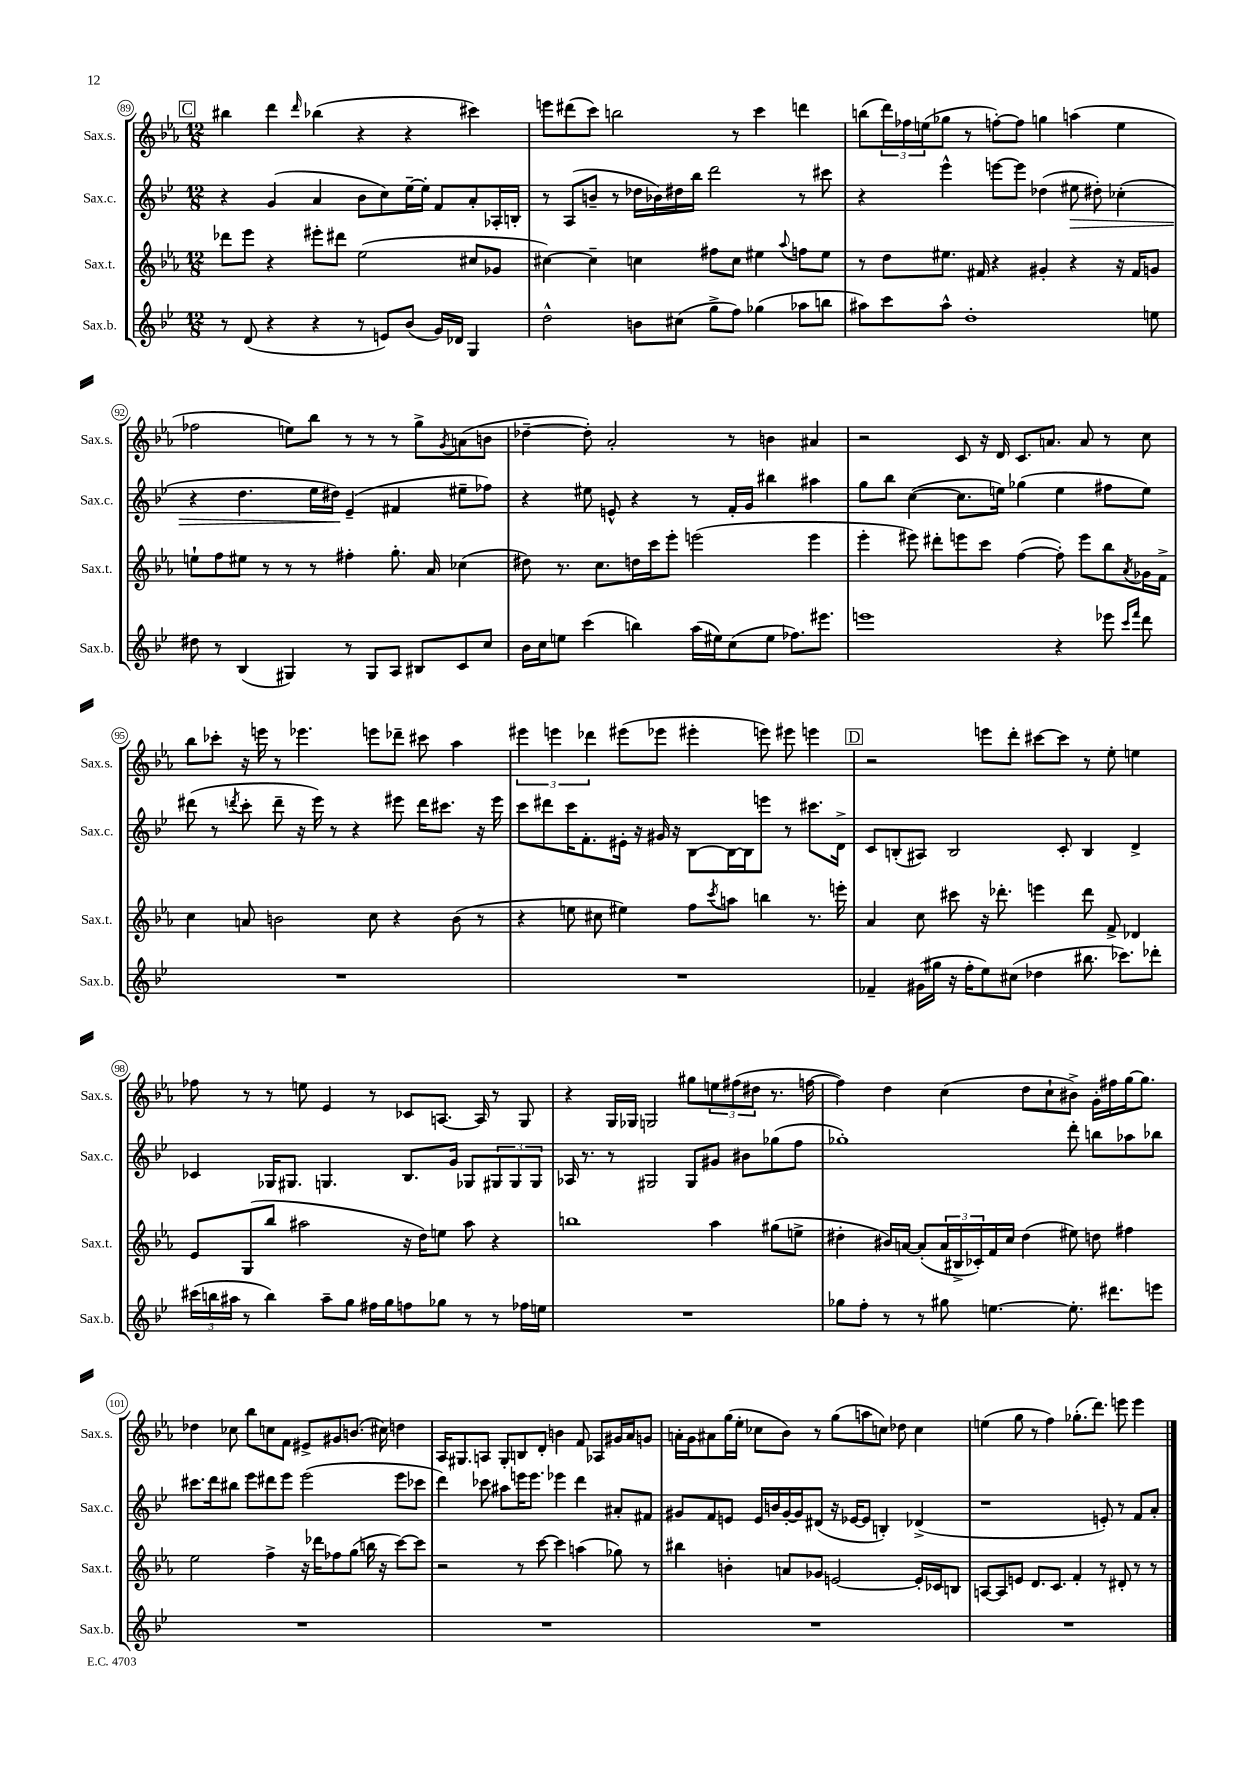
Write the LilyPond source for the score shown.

<<
\new StaffGroup <<
\new Staff = "s0" \with { instrumentName = "Sax.s." shortInstrumentName = "Sax.s." } {
    \clef treble \key ees \major \numericTimeSignature \time 12/8
    \mark \markup { \box "C" } bis''4 d'''4 \grace { d'''16 } bes''4( r4 r4 cis'''4) |
    e'''8 dis'''8( c'''8) b''2 r8 c'''4 d'''4 |
    b''8( \tuplet 3/2 { d'''16) fes''16 e''16( } ges''8 r8 f''8~-.) f''8 g''4 a''4( e''4 |
    fes''2 e''8) bes''8 r8 r8 r8 g''8-> \acciaccatura { g'8 } a'8( b'8 |
    des''4~-- des''8-.) aes'2-. r8 b'4 ais'4 |
    r2 c'8 r16 d'16 c'8. a'8. a'8 r8 c''8 |
    bes''8 ces'''8-. r16 e'''16 r8 ees'''4. e'''8 des'''8-- cis'''8 aes''4 |
    \tuplet 3/2 { eis'''4 e'''4 des'''4 } eis'''8( ees'''8 eis'''4-. e'''8) eis'''8 e'''4 |
    \mark \markup { \box "D" } r2 e'''8 d'''8-. cis'''8~ cis'''8 r8 ees''8-. e''4 |
    fes''8 r8 r8 e''8 ees'4 r8 ces'8 a8.~ a16 r8 g8 |
    r4 g16 ges16 g2 gis''8 \tuplet 3/2 { e''8 fis''8( dis''8 } r8. f''16~ |
    f''4) d''4 c''4( d''8 c''8-! bis'8->) g'16-. fis''16 g''16~ g''8. |
    des''4 ces''8 bes''8 c''8 f'8 eis'8-> gis'8 b'8.( cis''16) d''4 |
    aes16 gis8. a8 gis8-. b8 d'8-. b'4 f'8 aes8 gis'16 aes'16 g'8 |
    a'16-. g'16 ais'8 g''16( ees''16-. ces''8 bes'8) r8 g''8( a''8 c''8) des''8 c''4 |
    e''4( g''8 r8 f''4) ges''8.-.( d'''8.) e'''8 e'''4 \bar "|." |
}
\new Staff = "s1" \with { instrumentName = "Sax.c." shortInstrumentName = "Sax.c." } {
    \clef treble \key bes \major \numericTimeSignature \time 12/8
    \mark \markup { \box "C" } r4 g'4( a'4 bes'8 c''8) ees''16~-- ees''16-. f'8 a'8-. aes16-. b16-. |
    r8 a8( b'8-- r8 des''16 bes'16) dis''16 bes''16 d'''2 r8 cis'''8 |
    r4 ees'''4-^ e'''8~ e'''8 des''4( eis''8\> dis''8-.) ces''4-.( |
    r4 d''4. ees''16 dis''16\!) ees'4--( fis'4 eis''8-- fes''8) |
    r4 eis''8 e'8-^ r4 r8 f'16-. g'16 bis''4 ais''4 |
    g''8 bes''8 c''4~( c''8. e''16) ges''4( e''4 fis''8 e''8) |
    dis'''8( r8 \acciaccatura { d'''8 } c'''8-. d'''8-- r16 ees'''16) r8 r4 eis'''8 d'''16 cis'''8. r16 eis'''16 |
    c'''8 dis'''8 c'''16 f'8.-. eis'16-. r16 gis'16 r16 bes8~ bes16~ bes16 e'''8 r8 cis'''8. d'16-> |
    \mark \markup { \box "D" } c'8 b8-.( ais8) b2 c'8-. b4 d'4-> |
    ces'4 ges16 gis8. g4. bes8. g'16 ges8 \tuplet 3/2 { gis8 gis8 gis8 } |
    aes16 r8. r8 gis2 gis8 gis'8 bis'8 ges''8( f''8 |
    ges''1-.) d'''8-. b''8 aes''8 bes''8 |
    cis'''8. d'''16 bis''8 ees'''8 dis'''8 ees'''8 ees'''2( ees'''8 ces'''8 |
    d'''4) ces'''8 ais''8 e'''16 e'''8. ees'''4 d'''4 ais'8-. fis'8 |
    gis'8 f'8 e'8 e'16 b'16 gis'16~-. gis'16 dis'8( r16 ees'16~ ees'8 b4-.) des'4->( |
    r1 e'8-.) r8 f'8 a'8-. \bar "|." |
}
\new Staff = "s2" \with { instrumentName = "Sax.t." shortInstrumentName = "Sax.t." } {
    \clef treble \key ees \major \numericTimeSignature \time 12/8
    \mark \markup { \box "C" } des'''8 ees'''8 r4 eis'''8-. dis'''8 ees''2( cis''8 ges'8 |
    cis''4~) cis''4-- c''4 fis''8 c''8 eis''4 \appoggiatura { aes''8 } f''8 eis''8 |
    r8 d''8 eis''8. fis'16 r4 gis'4-. r4 r16 fis'16 g'8 |
    e''8-! f''8 eis''8 r8 r8 r8 fis''4-. g''8.-. aes'16 ces''4( |
    dis''8) r8. c''8. d''16 c'''16 ees'''8-. e'''2( e'''4 |
    ees'''4-. eis'''8) dis'''8-. e'''8 c'''8 f''4~( f''8-.) e'''8 bes''8 \acciaccatura { aes'8 } ges'16 f'16-> |
    c''4 a'8 b'2 c''8 r4 b'8( r8 |
    r4 e''8 cis''8 eis''4) f''8 \acciaccatura { c'''8 } a''8 b''4 r8. e'''16-. |
    \mark \markup { \box "D" } aes'4 c''8 cis'''8 r16 des'''8.-. e'''4 des'''8 f'8-> des'4 |
    ees'8 g8( bes''8 ais''2 r16 d''16) e''8 ais''8 r4 |
    b''1 aes''4 gis''8( e''8-> |
    dis''4-. bis'16) a'16~ a'8-.( \tuplet 3/2 { a'16 bis16-> ces'16-.) } f'16 c''16 dis''4( eis''8) d''8 fis''4 |
    ees''2 f''4-> r16 des'''16 fes''8 g''8( b''16 r16 c'''8~) c'''8 |
    r2 r8 c'''8~ c'''4 a''4( ges''8) r8 |
    bis''4 b'4-. a'8 ges'8 e'2~ e'16-. ces'16 b8 |
    a8~ a8 e'8 d'8. c'8. f'4-. r8 dis'8-. r8 r8 \bar "|." |
}
\new Staff = "s3" \with { instrumentName = "Sax.b." shortInstrumentName = "Sax.b." } {
    \clef treble \key bes \major \numericTimeSignature \time 12/8
    \mark \markup { \box "C" } r8 d'8( r4 r4 r8 e'8) bes'8( g'16) des'16 g4 |
    d''2-^ b'8 cis''8( g''8-> f''8) ges''4( aes''8 b''8 |
    ais''8) c'''8 ais''8-^ d''1-. e''8 |
    dis''8 r8 bes4( gis4) r8 gis8 a8 bis8 c'8 c''8 |
    bes'16 c''16 e''8 c'''4( b''4) a''16( eis''16) c''8( eis''8 fes''8.) eis'''8. |
    e'''1 r4 ees'''8 \grace { c'''16 f'''16 } d'''8 |
    R1. |
    R1. |
    \mark \markup { \box "D" } fes'4-- gis'16( gis''16 r16 f''16-. ees''8) cis''8( des''4 bis''8. ces'''8.) des'''8-. |
    \tuplet 3/2 { cis'''16( b''16 ais''16 } r8 b''4) ais''8-- g''8 fis''16 g''16 f''8 ges''8 r8 r8 fes''16 e''16 |
    R1. |
    ges''8 f''8-. r8 r8 gis''8 e''4.~ e''8.-. dis'''8. e'''8 |
    R1. |
    R1. |
    R1. |
    R1. \bar "|." |
}
>>
>>
\layout { \context { \Score currentBarNumber = #89 \override BarNumber.stencil = #(make-stencil-circler 0.1 0.3 ly:text-interface::print) } }
